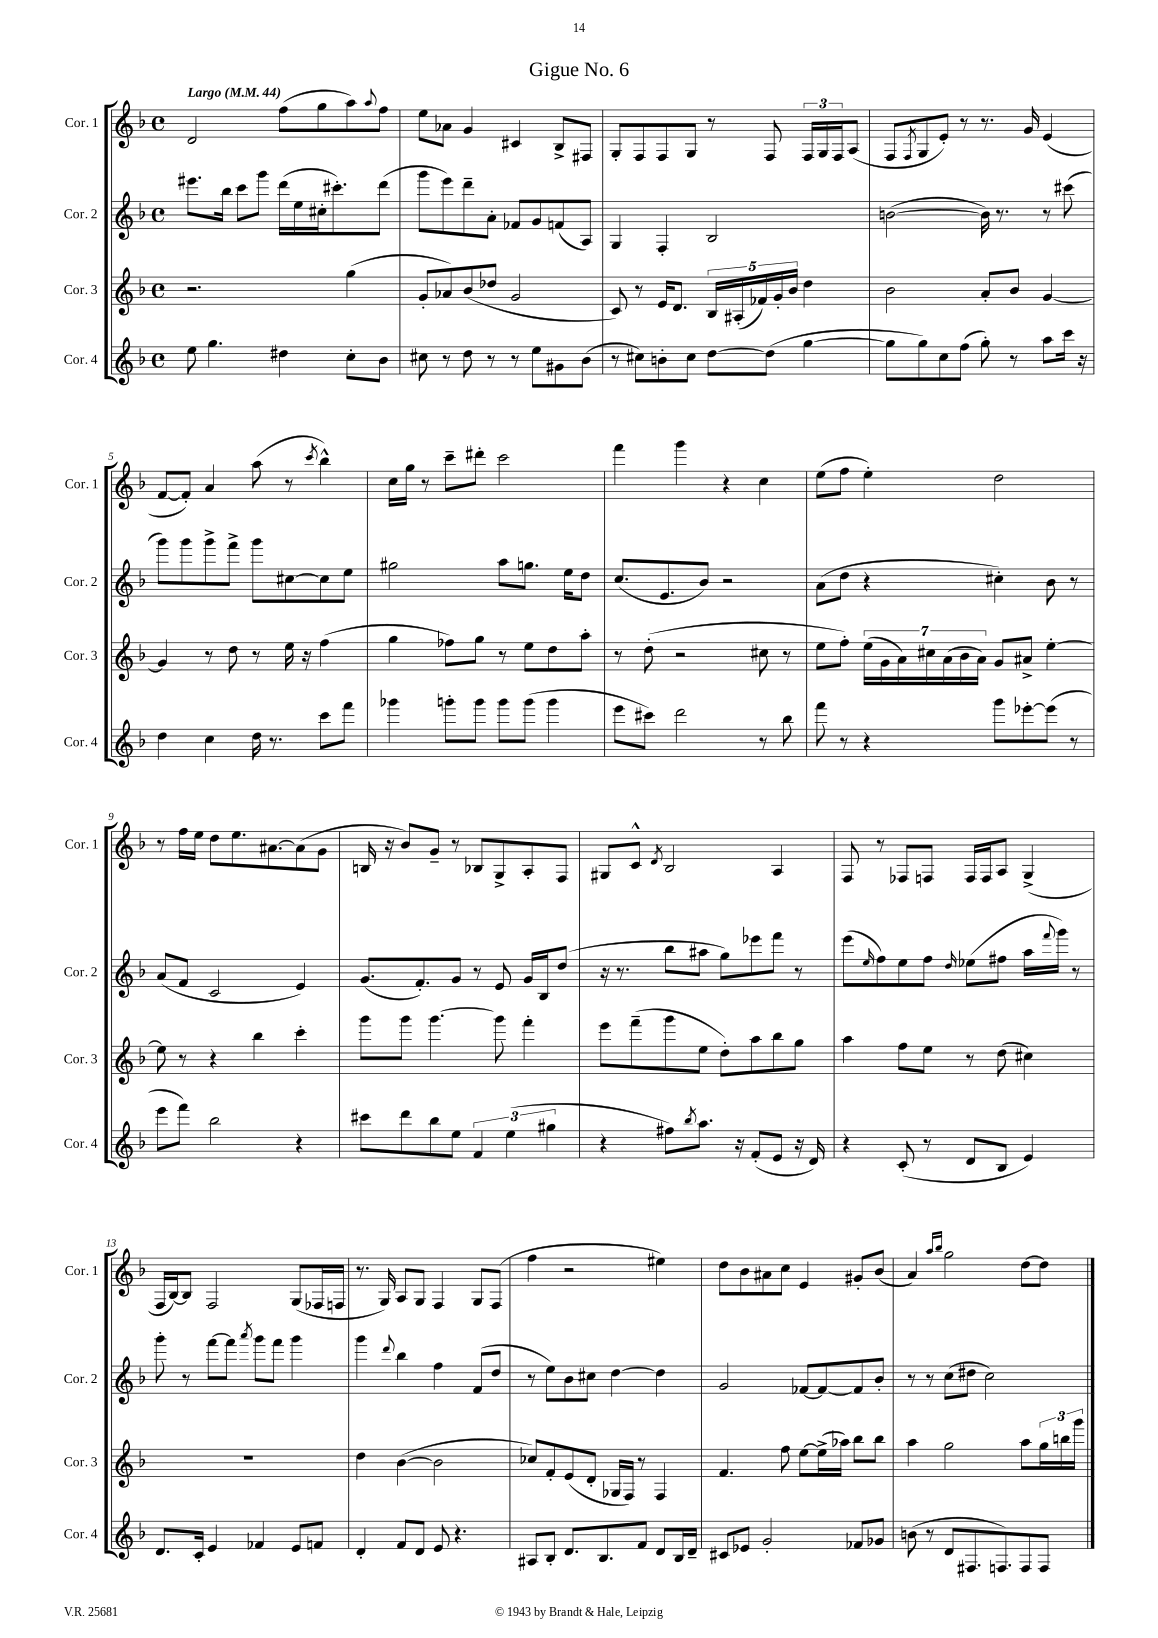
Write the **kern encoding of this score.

**kern	**kern	**kern	**kern
*staff4	*staff3	*staff2	*staff1
*clefG2	*clefG2	*clefG2	*clefG2
*k[b-]	*k[b-]	*k[b-]	*k[b-]
*M4/4	*M4/4	*M4/4	*M4/4
*met(c)	*met(c)	*met(c)	*met(c)
*MM44	*MM44	*MM44	*MM44
8ee	2.r	8.eee#	2d
4.gg	.	.	.
.	.	16bb-	.
.	.	8ccc	.
.	.	8ggg	.
4dd#	.	(16ddd	(8ff
.	.	16ee	.
.	.	16cc#'	8gg
.	.	8.ccc#')	.
8cc'	(4gg	.	8aa)
.	.	.	8qqaa
8b-	.	(8ddd	8ff
=	=	=	=
8cc#	8g'	8ggg	8ee
8r	8a-)	8eee)	8a-
8dd	(8b-	8ddd~	4g
8r	8dd-	8a'	.
8r	2g	8f-	4c#
8ee	.	8g	.
8g#	.	(8f	8B-^
(8b-	.	8A)	8F#
=	=	=	=
8r	8c)	4G	8G'
8cc#)	8r	.	8F
8b'	16e	4F'	8F
.	8.d	.	.
8cc#	.	.	8G
[8dd	20B-	2B-	8r
.	(20A#'	.	.
.	20f-)	.	.
(8dd]	.	.	8F
.	20g'	.	.
.	20b-	.	.
[4gg	4dd	.	24F
.	.	.	24G
.	.	.	24F
.	.	.	(8A
=	=	=	=
8gg]	2b-	([2b	8F
.	.	.	8qF
8gg)	.	.	8G
8cc	.	.	8e')
(8ff	.	.	8r
8gg')	8a'	16b])	8.r
.	.	8.r	.
8r	8b-	.	.
.	.	.	16g
8aa	[4g	8r	(4e
16ccc	.	(8ccc#	.
16r	.	.	.
=	=	=	=
4dd	4g]	8ggg)	[8f
.	.	8ggg	8f'])
4cc	8r	8ggg^	4a
.	8dd	8fff^	.
16dd	8r	8ggg	(8aa
8.r	.	.	.
.	16ee	[8cc#	8r
.	16r	.	.
.	.	.	8qccc
8ccc	(4ff	8cc#]	4bb-^^)
8fff	.	8ee	.
=	=	=	=
4ggg-	4gg	2gg#	16cc
.	.	.	16gg
.	.	.	8r
8ggg'	8ff-)	.	8ccc~
8ggg	8gg	.	8ddd#'
8ggg	8r	8aa	2ccc
(8ggg	8ee	8.gg	.
4ggg	8dd	.	.
.	.	16ee	.
.	8aa'	8dd	.
=	=	=	=
8eee	8r	(8.cc	4fff
8ccc#)	(8dd'	.	.
.	.	8.e	.
2ddd	2r	.	4ggg
.	.	8b-)	.
.	.	2r	4r
8r	8cc#	.	4cc
8bb-	8r	.	.
=	=	=	=
8fff	8ee	(8a	(8ee
8r	8ff')	8dd	8ff
4r	(28ee	4r	4ee')
.	28g	.	.
.	28a)	.	.
.	28cc#	.	.
.	(28a	.	.
.	28b-	.	.
.	28a)	.	.
8ggg	8g	4cc#')	2dd
[8eee-'	8a#^	.	.
(8eee-]	[4ee'	8b-	.
8r	.	8r	.
=	=	=	=
8eee	8ee]	(8a	8r
8fff)	8r	8f	16ff
.	.	.	16ee
2bb-	4r	2c	8dd
.	.	.	8.ee
.	4bb-	.	.
.	.	.	[8.a#
4r	4ccc'	4e)	(8a#]
.	.	.	8g
=	=	=	=
8ccc#	8ggg	(8.g	16B
.	.	.	16r
8ddd	8ggg	.	8b-)
.	.	8.f')	.
8bb-	[4.ggg	.	8g~
8ee	.	8g	8r
6f	.	8r	8B-
.	8ggg]	8e	8G^
(6ee	.	.	.
.	4fff'	16g	8A'
.	.	16B-	.
6gg#	.	.	.
.	.	(8dd	8F
=	=	=	=
4r	8eee	16r	8G#
.	.	8.r	.
.	(8fff~	.	8c^^
.	.	.	8qd
8ff#)	8ggg	8bb-	2B-
8qbb-	.	.	.
8.aa	8ee	8aa#	.
.	8dd')	8gg)	.
16r	.	.	.
(8f'	8aa	8eee-	.
8e	8bb-	8fff	4A
16r	8gg	8r	.
16d)	.	.	.
=	=	=	=
4r	4aa	(8eee	8F
.	.	16qqee	.
.	.	8ff)	8r
(8c'	8ff	8ee	8F-
8r	8ee	8ff	8F
.	.	16qqdd	.
8d	8r	(8ee-	16F
.	.	.	16F
8B-	(8dd	8ff#	8A
4e)	4cc#)	16aa	(4G^
.	.	8qqfff	.
.	.	16ggg)	.
.	.	8r	.
=	=	=	=
8.d	1r	8ggg'	16F
.	.	.	[16B-)
.	.	8r	8B-]
16c'	.	.	.
4e	.	[8fff	2F
.	.	8fff]	.
.	.	8qaaa	.
4f-	.	8ggg	.
.	.	8fff	.
8e	.	4ggg	(8G
8f	.	.	16F-
.	.	.	16F
=	=	=	=
4d'	4dd	4ggg	8.r
.	.	.	16G)
.	.	8qqddd	.
8f	([4b-	4bb-	8A
8d	.	.	8G
8e	2b-]	4ff	4F
4.r	.	.	.
.	.	(8f	8G
.	.	8dd	(8F
=	=	=	=
8A#	8cc-)	8r	4ff
8B-'	8f'	8ee)	.
8.d	(8e	8b-	2r
.	8d'	8cc#	.
8.B-	.	.	.
.	16G-	[4dd	.
.	16F)	.	.
8f	8r	.	.
8d	4F	4dd]	4ee#)
16B-	.	.	.
16d~	.	.	.
=	=	=	=
8c#	4.f	2g	8dd
8e-	.	.	8b-
2g'	.	.	8a#
.	8ff	.	8cc
.	[8ee	[8f-	4e
.	(16ee^]	8f-_	.
.	16aa-)	.	.
8f-	8bb-	8f-]	8g#'
8g-	8bb-	8b-'	(8b-
=	=	=	=
(8b	4aa	8r	4a)
8r	.	8r	.
.	.	.	16qqaa
.	.	.	16qqbb-
8d	2gg	(8cc	2gg
8.F#	.	8dd#	.
.	.	2cc)	.
8.F)	.	.	.
8F	8aa	.	[8dd
8F	24gg	.	8dd]
.	24bb	.	.
.	24ggg	.	.
==	==	==	==
*-	*-	*-	*-
